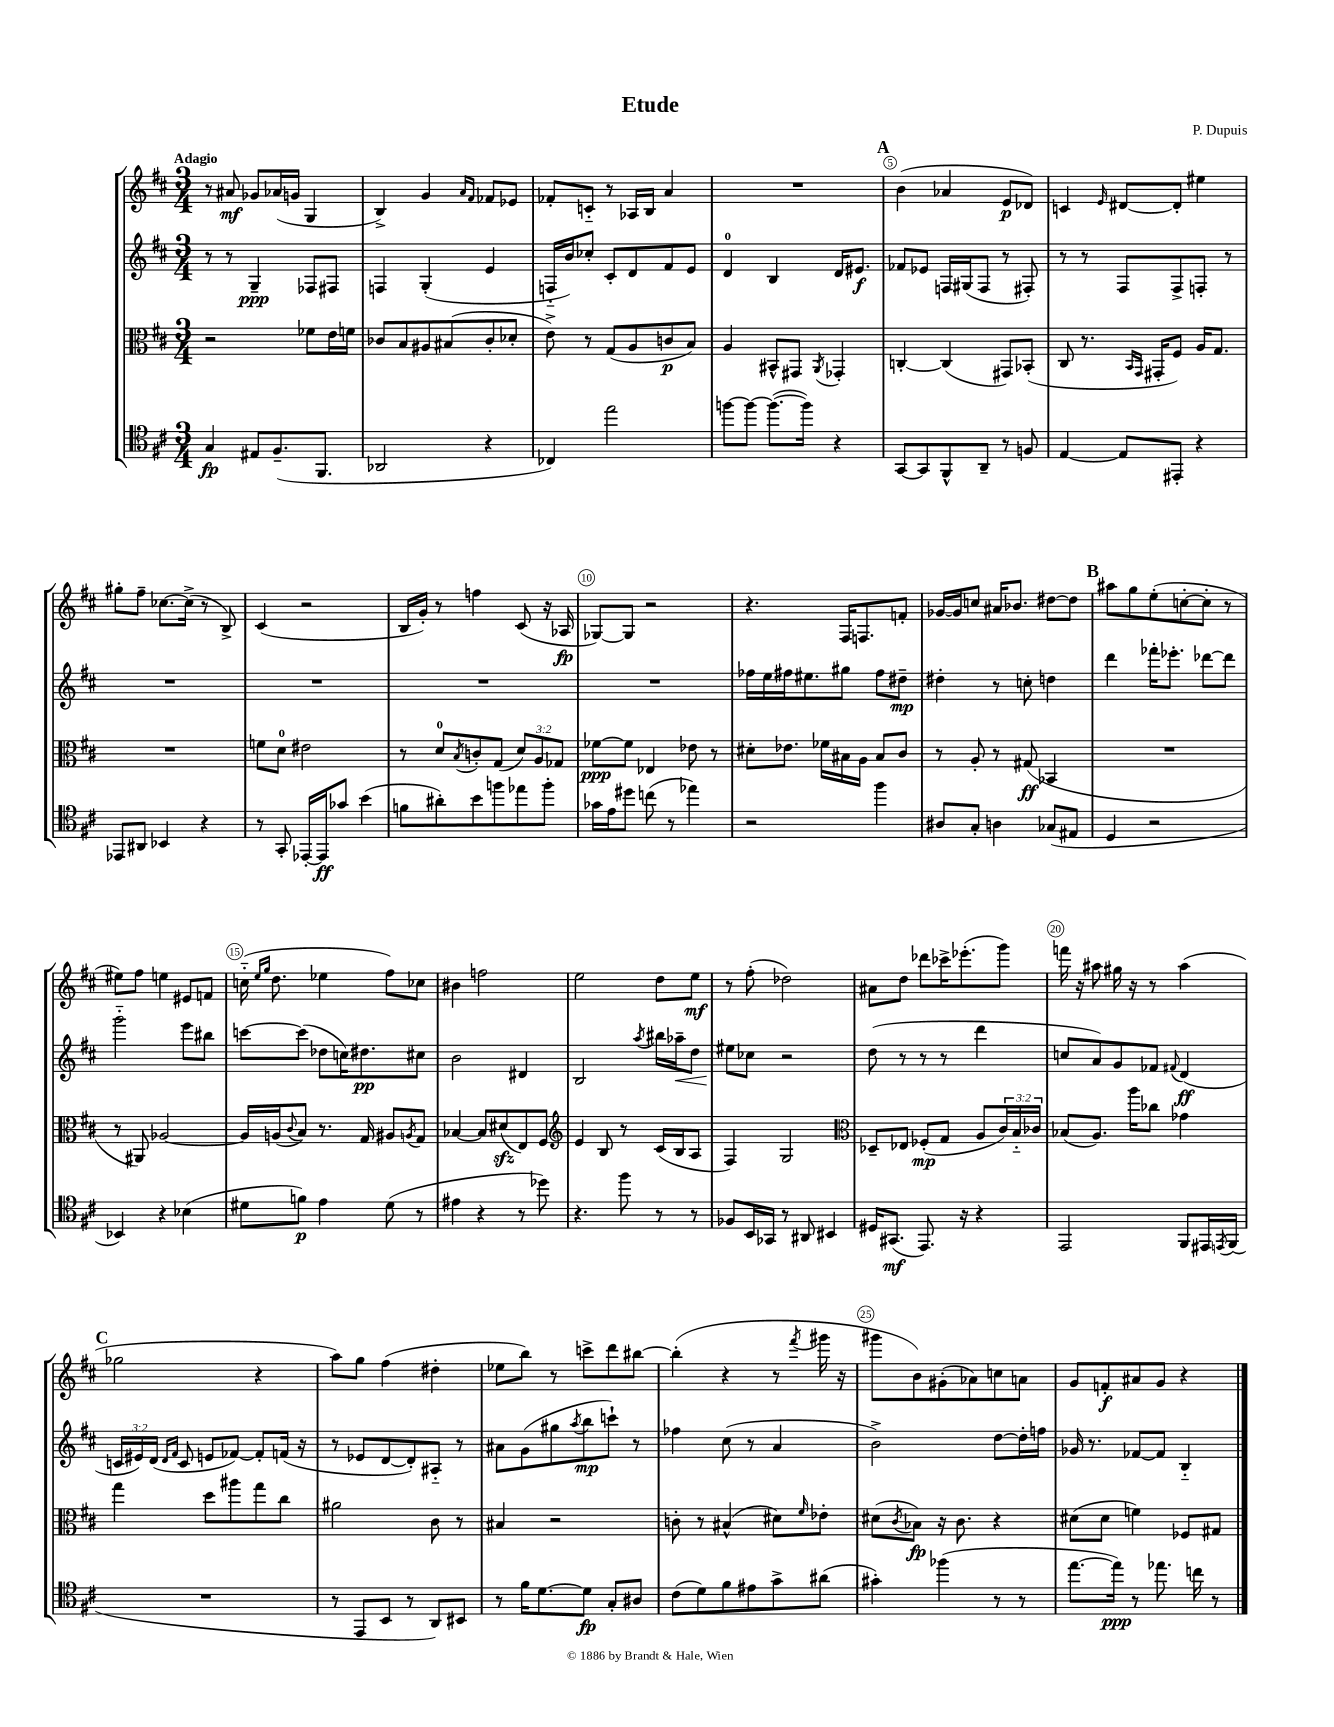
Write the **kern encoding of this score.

**kern	**dynam	**kern	**dynam	**kern	**dynam	**kern	**dynam
*part4	*part4	*part3	*part3	*part2	*part2	*part1	*part1
*staff4	*staff4	*staff3	*staff3	*staff2	*staff2	*staff1	*staff1
*clefC4	*	*clefC3	*	*clefG2	*	*clefG2	*
*k[f#c#]	*	*k[f#c#]	*	*k[f#c#]	*	*k[f#c#]	*
*M3/4	*	*M3/4	*	*M3/4	*	*M3/4	*
=1	=1	=1	=1	=1	=1	=1	=1
!	!	!	!	!	!	!LO:TX:a:B:t=Adagio	!
4G/	fp	2r	.	8r	.	8r	.
.	.	.	.	8r	.	8a#X/	mf
8E#X/L	.	.	.	4G~/	ppp	8g-X/L	.
(8.F#~/	.	.	.	.	.	(16a-X/L	.
.	.	.	.	.	.	16gn/JJ	.
.	.	8f-X\L	.	8F-X/L	.	4G/	.
8.FF#/J	.	.	.	.	.	.	.
.	.	16e\L	.	8F#X/J	.	.	.
.	.	16fn\JJ	.	.	.	.	.
=2	=2	=2	=2	=2	=2	=2	=2
2AA-X/	.	8c-X/L	.	4Fn/	.	4B^/)	.
.	.	8B/	.	.	.	.	.
.	.	8A#X/	.	(4G'/	.	4g/	.
.	.	(8B#X/	.	.	.	.	.
.	.	.	.	.	.	16qqa/LL	.
.	.	.	.	.	.	16qqf#/JJ	.
4r	.	8c-'/	.	4e/	.	8f-X/L	.
.	.	8d-X'/J	.	.	.	8e-X/J	.
=3	=3	=3	=3	=3	=3	=3	=3
4C-X/)	.	8e^\)	.	16Fn/LL	.	8f-X'/L	.
.	.	.	.	16b/J)	.	.	.
.	.	8r	.	8cc-X'/J	.	8cn/J	.
2ee\	.	(8G/L	.	8c#'/L	.	8r	.
.	.	8A/	.	8d/	.	16A-X/LL	.
.	.	.	.	.	.	16B/JJ	.
.	.	8cn/	p	8f#/	.	4a/	.
.	.	8B/J)	.	8e/J	.	.	.
=4	=4	=4	=4	=4	=4	=4	=4
[8ffn\L	.	4A/	.	4d/	.	2.r	.
8ff\J_	.	.	.	.	.	.	.
(8.ff\L_	.	8BB#X^^/L	.	4B/	.	.	.
.	.	8GG#X/J	.	.	.	.	.
16ff\Jk])	.	.	.	.	.	.	.
.	.	8qAA/	.	.	.	.	.
4r	.	4GG-X'/	.	16d/KL	.	.	.
.	.	.	.	8.e#X/J	f	.	.
!!LO:REH:place=s1:t=A
=5	=5	=5	=5	=5	=5	=5	=5
[8GG/L	.	[4Cn'/	.	8f-X/L	.	(4b\	.
8GG/]	.	.	.	8e-X/J	.	.	.
8FF#^^/	.	(4C/]	.	16Fn/LL	.	4a-X/	.
.	.	.	.	(16G#X/J	.	.	.
8AA~/J	.	.	.	8F/J	.	.	.
8r	.	8GG#X/L)	.	8r	.	8e/L	p
8Fn/	.	(8BB-X'/J	.	8F#X'/)	.	8d-X/J)	.
=6	=6	=6	=6	=6	=6	=6	=6
[4E/	.	8C#/	.	8r	.	4cn/	.
.	.	8.r	.	8r	.	.	.
.	.	.	.	.	.	16qqe/	.
8E/L]	.	.	.	8F#/L	.	[8d#X/L	.
.	.	16qqBB/LL	.	.	.	.	.
.	.	16qqGG/JJ	.	.	.	.	.
.	.	16GG#X'/KL	.	.	.	.	.
8EE#X'/J	.	8F#/J)	.	8F#^/	.	8d#'/J]	.
4r	.	16A/KL	.	8Fn'/J	.	4ee#X\	.
.	.	8.G/J	.	.	.	.	.
.	.	.	.	8r	.	.	.
!!LO:LB:g=z
=7	=7	=7	=7	=7	=7	=7	=7
8EE-X/L	.	2.r	.	2.r	.	8gg#X'\L	.
8AA#X/J	.	.	.	.	.	8ff#~\J	.
4BB-X/	.	.	.	.	.	[8.cc-X\L	.
.	.	.	.	.	.	(16cc-^\Jk]	.
4r	.	.	.	.	.	8r	.
.	.	.	.	.	.	8B^/)	.
=8	=8	=8	=8	=8	=8	=8	=8
8r	.	8fn\L	.	2.r	.	(4c#/	.
8GG'/	.	8d\J	.	.	.	.	.
[16EE-X'/LL	.	2e#X\	.	.	.	2r	.
16EE-/J]	ff	.	.	.	.	.	.
8g-X/J	.	.	.	.	.	.	.
(4b\	.	.	.	.	.	.	.
=9	=9	=9	=9	=9	=9	=9	=9
8fn\L	.	8r	.	2.r	.	16B/LL	.
.	.	.	.	.	.	16g'/JJ)	.
8a#X'\)	.	8d/L	.	.	.	8r	.
.	.	8qB/	.	.	.	.	.
8b\	.	8cn'/	.	.	.	4ffn\	.
8ffn\	.	(8G/J	.	.	.	.	.
8ee-X\	.	12d/L)	.	.	.	(8c#/	.
.	.	12A/	.	.	.	.	.
8ff'\J	.	.	.	.	.	16r	.
.	.	12G-X/J	.	.	.	.	.
.	.	.	.	.	.	16A-X/	fp
=10	=10	=10	=10	=10	=10	=10	=10
16g-X\LL	.	[8f-X\L	ppp	2.r	.	[8G-X/L)	.
16e\J	.	.	.	.	.	.	.
8dd#X\J	.	8f-\J]	.	.	.	8G-/J]	.
(8ccn\	.	4E-X/	.	.	.	2r	.
8r	.	.	.	.	.	.	.
4ee-X\)	.	8e-X\	.	.	.	.	.
.	.	8r	.	.	.	.	.
=11	=11	=11	=11	=11	=11	=11	=11
2r	.	8d#X'\L	.	16ff-X\LL	.	4.r	.
.	.	.	.	16ee\	.	.	.
.	.	8.e-X\J	.	16ff#X\J	.	.	.
.	.	.	.	8.ee#X\	.	.	.
.	.	16f-X\LL	.	.	.	.	.
.	.	16B#X\	.	8gg#X\J	.	16F#/KL	.
.	.	16A\JJ	.	.	.	8.Fn/	.
4ff#\	.	8B#/L	.	8ff#\L	.	.	.
.	.	8c#/J	.	8dd#X~\J	mp	8fn'/J	.
=12	=12	=12	=12	=12	=12	=12	=12
8A#X/L	.	8r	.	4dd#X'\	.	[16g-X/LL	.
.	.	.	.	.	.	16g-/J]	.
8G'/J	.	8A'/	.	.	.	8ccn/J	.
4An\	.	8r	.	8r	.	16a#X/KL	.
.	.	.	.	.	.	8.b-X/J	.
.	.	(8G#X/	ff	8ccn'\	.	.	.
(8G-X/L	.	4BB-X/	.	4ddn\	.	[8dd#X\L	.
8E#X/J	.	.	.	.	.	8dd#\J]	.
!!LO:REH:place=s1:t=B
=13	=13	=13	=13	=13	=13	=13	=13
4D/	.	2.r	.	4ddd\	.	8aa#X\L	.
.	.	.	.	.	.	8gg\	.
2r	.	.	.	16fff-X'\KL	.	(8ee'\	.
.	.	.	.	8.eee-X'\J	.	.	.
.	.	.	.	.	.	[8ccn'\	.
.	.	.	.	[8ddd-X\L	.	8cc'\J]	.
.	.	.	.	8ddd-\J]	.	8r	.
!!LO:LB:g=z
=14	=14	=14	=14	=14	=14	=14	=14
4BB-X/)	.	8r	.	2ggg\	.	8ee#X\L)	.
.	.	8AA#X/)	.	.	.	8ff#\J	.
4r	.	[2A-X/	.	.	.	4een\	.
(4B-X\	.	.	.	8eee\L	.	8e#X/L	.
.	.	.	.	8bb#X\J	.	8fn/J	.
=15	=15	=15	=15	=15	=15	=15	=15
8d#X\L	.	16A-/LL]	.	[8cccn\L	.	(16ccn\	.
.	.	.	.	.	.	16qqee/LL	.
.	.	.	.	.	.	16qqgg/JJ	.
.	.	(16An/J	.	.	.	8.dd\	.
.	.	8qqc#/	.	.	.	.	.
8fn\J)	p	8B/J)	.	(8ccc\J]	.	.	.
4e\	.	8.r	.	8dd-X\L	.	4ee-X\	.
.	.	.	.	16ccn\K)	.	.	.
.	.	16G/	.	8.dd#X\	pp	.	.
(8d#\	.	8A#X/L	.	.	.	8ff#\L)	.
.	.	8qAn/	.	.	.	.	.
8r	.	8G/J	.	8cc#X\J	.	8cc-X\J	.
=16	=16	=16	=16	=16	=16	=16	=16
4e#X\	.	[4B-X/	.	2b\	.	4b#X\	.
4r	.	8B-/L]	.	.	.	2ffn\	.
.	.	(8d#Xzz/	.	.	.	.	.
8r	.	8E/)	.	4d#X/	.	.	.
8dd-X\)	.	8F#/J	.	.	.	.	.
=17	=17	=17	=17	=17	=17	=17	=17
*	*	*clefG2	*	*	*	*	*
4.r	.	4e/	.	2B/	.	2ee\	.
.	.	8B/	.	.	.	.	.
8ff#\	.	8r	.	.	.	.	.
.	.	.	.	8qaa/	.	.	.
8r	.	(16c#/LL	.	16bb#X\LL	.	8dd\L	.
!	!	!	!	!	!LO:HP:b	!	!
.	.	16B/J	.	16aa-X~\J	<	.	.
8r	.	8A/J	.	8dd\J	.	8ee\J	mf
=18	=18	=18	=18	=18	=18	=18	=18
8F-X/L	.	4F#/)	.	8ee#X\L	.	8r	.
16BB/L	.	.	.	8cc-X\J	[	(8ff#'\	.
16GG-X/JJ	.	.	.	.	.	.	.
8r	.	2G/	.	2r	.	2dd-X\)	.
8AA#X/	.	.	.	.	.	.	.
4BB#X/	.	.	.	.	.	.	.
=19	=19	=19	=19	=19	=19	=19	=19
*	*	*clefC3	*	*	*	*	*
16D#X/KL	.	8D-X~/L	.	(8dd\	.	8a#X\L	.
(8.GG#X/J	mf	.	.	.	.	.	.
.	.	8E-X/J	.	8r	.	8dd\J	.
8.EE/)	.	(8F-X'/L	mp	8r	.	8ddd-X\L	.
.	.	8G/J	.	8r	.	16ccc-X^\K	.
16r	.	.	.	.	.	(8.eee-X'\	.
4r	.	8A/L	.	4ddd\	.	.	.
.	.	24c#/L)	.	.	.	8ggg\J)	.
.	.	24B/	.	.	.	.	.
.	.	24c-X/JJ	.	.	.	.	.
=20	=20	=20	=20	=20	=20	=20	=20
2EE/	.	(8B-X/L	.	8ccn/L	.	16fffn\	.
.	.	.	.	.	.	16r	.
.	.	8.A/J)	.	8a/)	.	8aa#X\	.
.	.	.	.	8g/	.	16gg#X\	.
.	.	16aa\KL	.	.	.	16r	.
.	.	8cc-X\J	.	8f-X/J	.	8r	.
.	.	.	.	8qqf#X/	.	.	.
8FF#/L	.	4g-X\	.	(4d/	ff	(4aa#\	.
16EE#X/L	.	.	.	.	.	.	.
8qEEn/	.	.	.	.	.	.	.
(16FF#/JJ	.	.	.	.	.	.	.
!!LO:LB:g=z
!!LO:REH:place=s1:t=C
=21	=21	=21	=21	=21	=21	=21	=21
2.r	.	4gg\	.	24cn/LL	.	2gg-X\	.
.	.	.	.	24e#X/)	.	.	.
.	.	.	.	(24d/JJ	.	.	.
.	.	.	.	16qqd/LL	.	.	.
.	.	.	.	16qqf#/JJ	.	.	.
.	.	.	.	8c/	.	.	.
.	.	8dd\L	.	8en/L	.	.	.
.	.	8aa#X\	.	[8f-X/J)	.	.	.
.	.	8gg\	.	8f-'/L]	.	4r	.
.	.	8cc#\J	.	(16fn/Jk	.	.	.
.	.	.	.	16r	.	.	.
=22	=22	=22	=22	=22	=22	=22	=22
8r	.	2a#X\	.	8r	.	8aa\L)	.
8EE/L	.	.	.	8e-X/L	.	8gg\J	.
8BB/J	.	.	.	[8d/	.	(4ff#\	.
8r	.	.	.	8d'/])	.	.	.
8AA/L)	.	8c#\	.	8A#X/J	.	4dd#X'\	.
8BB#X/J	.	8r	.	8r	.	.	.
=23	=23	=23	=23	=23	=23	=23	=23
8r	.	4B#X/	.	8a#X\L	.	8ee-X\L	.
16f#\KL	.	.	.	(8g\	.	8bb\J)	.
[8.d\	.	.	.	.	.	.	.
.	.	2r	.	8gg#X\	.	8r	.
.	.	.	.	8qaa/	.	.	.
8d\J]	fp	.	.	8bb\	mp	8cccn^\L	.
8G'/L	.	.	.	8cccn`\J)	.	8ddd\	.
8A#X/J	.	.	.	8r	.	[8bb#X\J	.
=24	=24	=24	=24	=24	=24	=24	=24
(8c#\L	.	8cn'\	.	4ff-X\	.	(4bb#'\]	.
8d\)	.	8r	.	.	.	.	.
8f#\	.	(4B#X^^/	.	(8cc#\	.	4r	.
8e#X\	.	.	.	8r	.	.	.
8g^\	.	8d#X\L)	.	4a/	.	8r	.
.	.	16qqf#/	.	.	.	8qfff#/	.
(8a#X\J	.	8e-X'\J	.	.	.	16ggg#X\	.
.	.	.	.	.	.	16r	.
=25	=25	=25	=25	=25	=25	=25	=25
4g#X'\)	.	(8d#X\L	.	2b^\)	.	8ggg#X\L	.
.	.	8qc#/	.	.	.	.	.
.	.	8B-X\J)	fp	.	.	8b\)	.
(4ff-X\	.	16r	.	.	.	(8g#X'\	.
.	.	8.c#\	.	.	.	.	.
.	.	.	.	.	.	8a-X\)	.
8r	.	4r	.	[8dd\L	.	8ccn\	.
8r	.	.	.	16dd'\L]	.	8an\J	.
.	.	.	.	16ffn\JJ	.	.	.
=26	=26	=26	=26	=26	=26	=26	=26
[8.ee\L	.	(8d#X\L	.	16g-X/	.	8g/L	.
.	.	.	.	8.r	.	.	.
.	.	8d#\J	.	.	.	8fn'/	f
16ee\Jk])	ppp	.	.	.	.	.	.
8r	.	4fn\)	.	[8f-X/L	.	8a#X/	.
8.ee-X\	.	.	.	8f-/J]	.	8g/J	.
.	.	8F-X/L	.	4B/	.	4r	.
16ccn\	.	.	.	.	.	.	.
8r	.	8G#X/J	.	.	.	.	.
==	==	==	==	==	==	==	==
*-	*-	*-	*-	*-	*-	*-	*-
